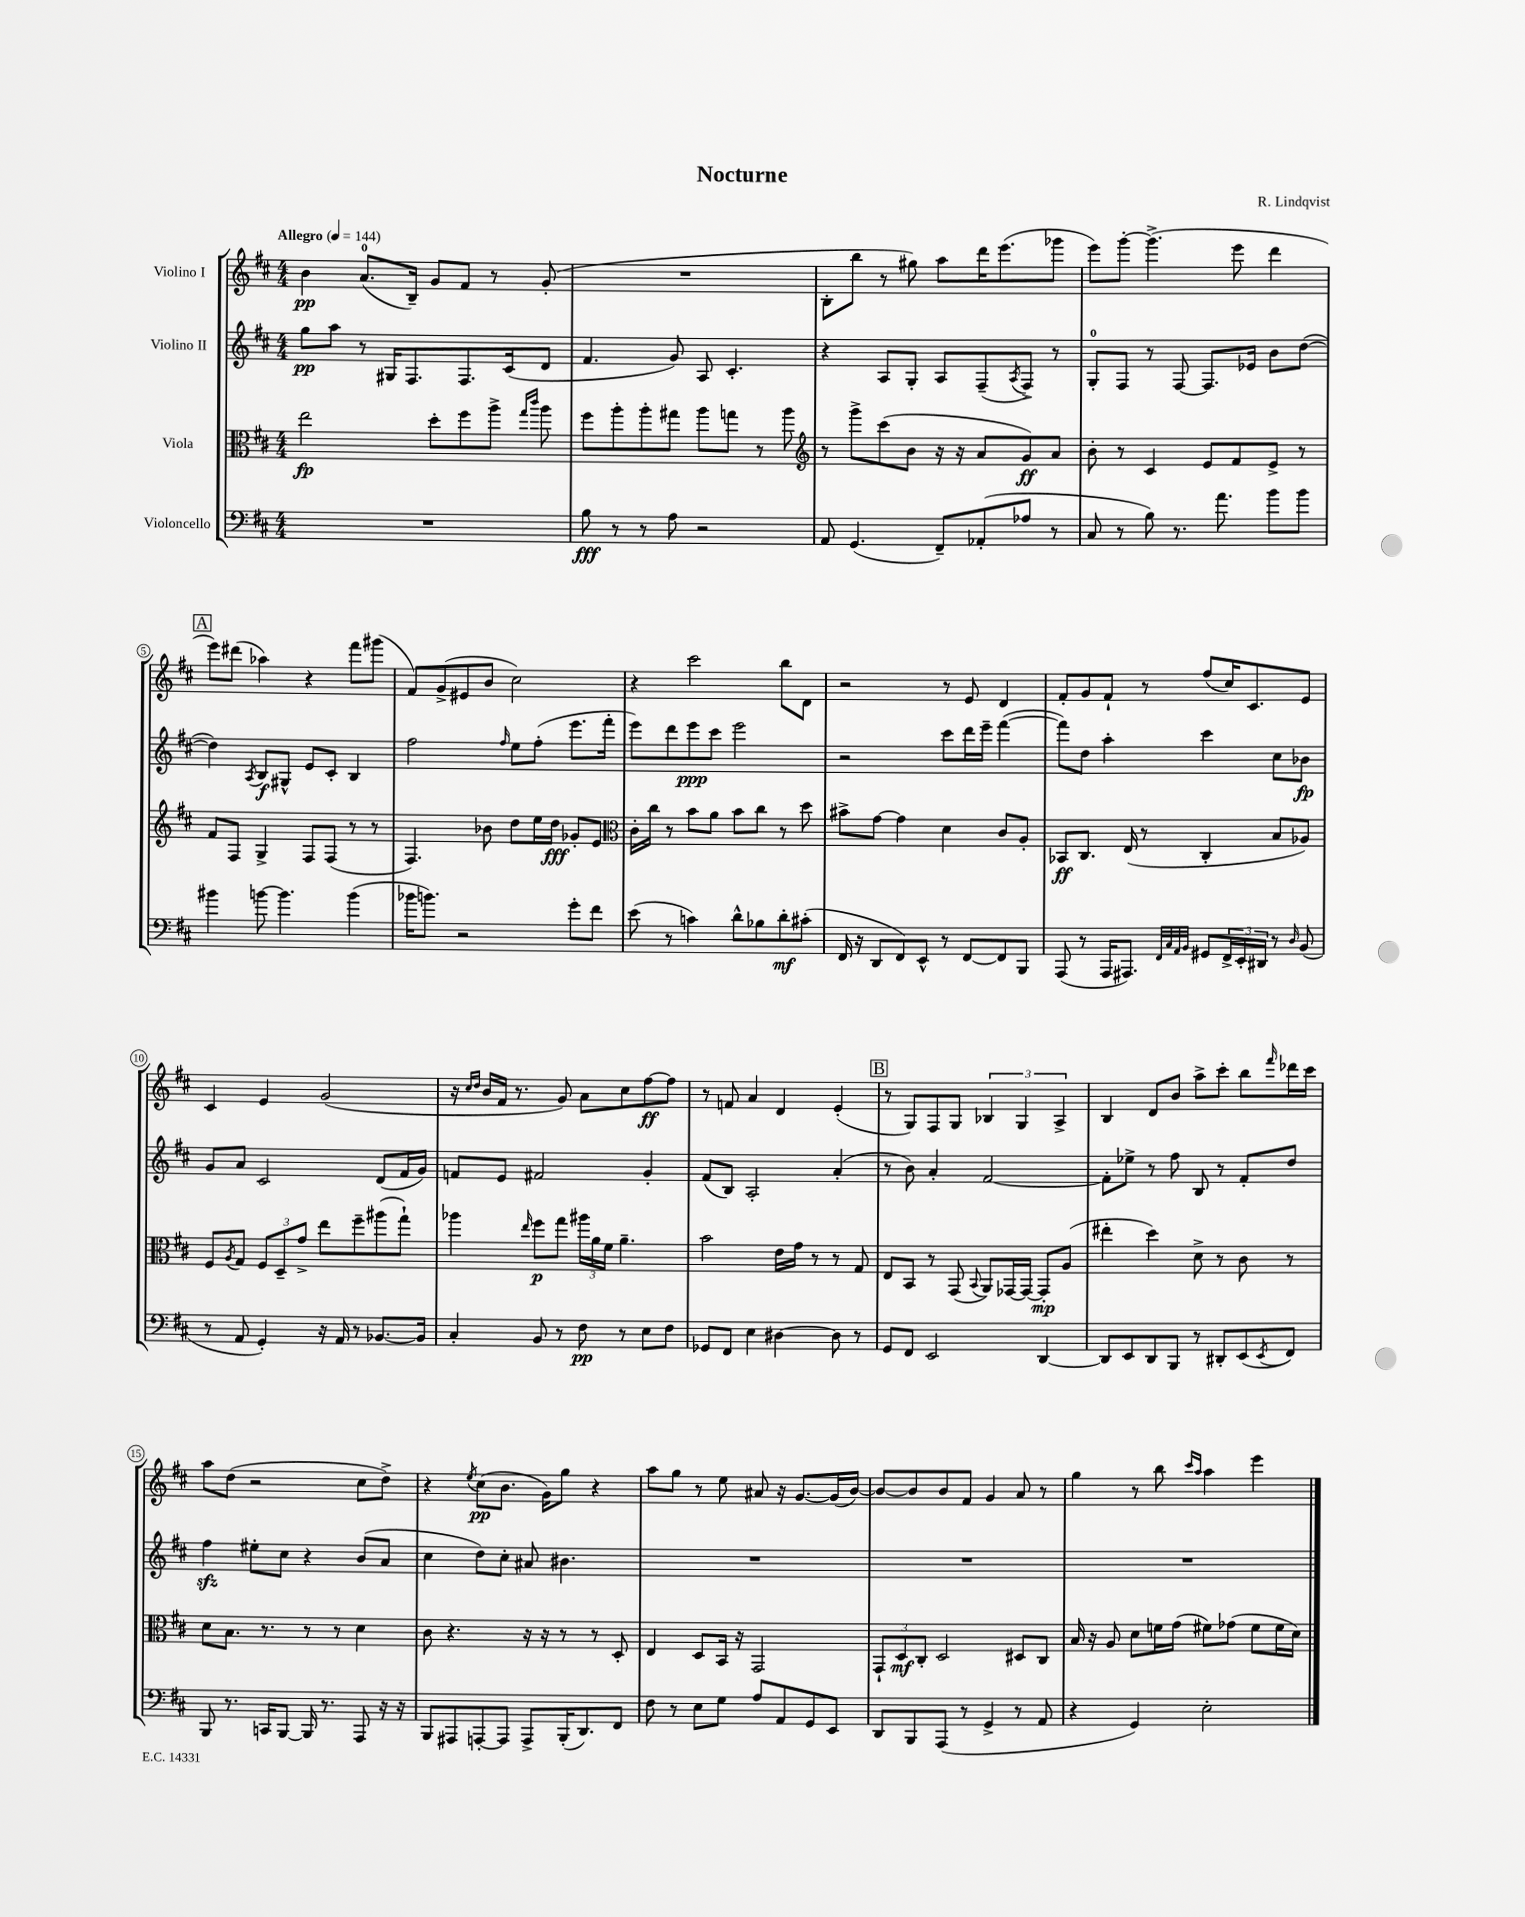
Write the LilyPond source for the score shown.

\header { title = "Nocturne" composer = "R. Lindqvist" }
<<
\new StaffGroup <<
\new Staff = "s0" \with { instrumentName = "Violino I" } {
    \clef treble \key d \major \numericTimeSignature \time 4/4 \tempo "Allegro" 4 = 144
    b'4\pp a'8.-0( b16--) g'8 fis'8 r8 g'8-.( |
    R1 |
    b8-. b''8 r8 gis''8) a''8 d'''16 e'''8.( ges'''8 |
    e'''8) g'''8~-. g'''4.->( e'''8 d'''4 |
    \mark \markup { \box "A" } e'''8) dis'''8( aes''4) r4 fis'''8 gis'''8( |
    fis'8) g'8->( eis'8 b'8 cis''2) |
    r4 cis'''2 b''8 d'8 |
    r2 r8 e'8 d'4 |
    fis'8-. g'8 fis'8-! r8 fis''8( cis''16) cis'8. e'8 |
    cis'4 e'4 g'2( |
    r16 \grace { cis''16 d''16 } b'16 fis'16 r8. g'8) a'8 cis''8 fis''8~\ff fis''8 |
    r8 f'8 a'4 d'4 e'4-.( |
    \mark \markup { \box "B" } r8 g8) fis8 g8 \tuplet 3/2 { bes4 g4 a4-> } |
    b4 d'8 b'8 a''8-> cis'''8-. b''8 \grace { fis'''16 } des'''16 cis'''16 |
    a''8 d''8( r2 cis''8 d''8->) |
    r4 \acciaccatura { e''8 } cis''8\pp( b'8. g'16) g''8 r4 |
    a''8 g''8 r8 e''8 ais'8 r16 g'8.~ g'16( b'16~) |
    b'8~ b'8 b'8 fis'8 g'4 a'8 r8 |
    g''4 r8 b''8 \grace { cis'''16 a''16 } a''4 e'''4 \bar "|." |
}
\new Staff = "s1" \with { instrumentName = "Violino II" } {
    \clef treble \key d \major \numericTimeSignature \time 4/4
    g''8\pp a''8 r8 gis16 fis8. fis8. cis'16( d'8 |
    fis'4. g'8) a8 cis'4.-. |
    r4 a8 g8-. a8 fis8--( \acciaccatura { a8 } fis8->) r8 |
    g8-0-. fis8 r8 fis8~ fis8. ees'16 b'8 d''8~( |
    \mark \markup { \box "A" } d''4) \acciaccatura { a8 } b8\f gis8-^ e'8 cis'8-. b4 |
    fis''2 \grace { fis''16 } e''8 fis''8-.( e'''8. fis'''16-. |
    e'''8) d'''8 e'''8\ppp cis'''8 e'''2 |
    r2 cis'''8 d'''16 e'''16-- fis'''4~( |
    fis'''8) d''8 a''4-. cis'''4 cis''8 bes'8\fp |
    g'8 a'8 cis'2 d'8( fis'16 g'16) |
    f'8 e'8 fis'2 g'4-. |
    fis'8( b8) a2-. a'4-.( |
    \mark \markup { \box "B" } r8 b'8) a'4-. fis'2~ |
    fis'8-. ees''8-> r8 fis''8 b8 r8 fis'8-. d''8 |
    fis''4\sfz eis''8-. cis''8 r4 b'8( a'8 |
    cis''4 d''8) cis''8-. ais'8 bis'4. |
    R1 |
    R1 |
    R1 \bar "|." |
}
\new Staff = "s2" \with { instrumentName = "Viola" } {
    \clef alto \key d \major \numericTimeSignature \time 4/4
    e''2\fp d''8-. fis''8 a''8-> \grace { g''16 cis'''16 } a''8 |
    fis''8 a''8-. a''8-. gis''8 a''8 g''8 r8 a''8 |
    \clef treble r8 g'''8-> cis'''8( b'8 r16 r16 a'8 g'8\ff) a'8 |
    b'8-. r8 cis'4 e'8 fis'8 e'8-> r8 |
    \mark \markup { \box "A" } fis'8 fis8 g4-> fis8 fis8( r8 r8 |
    fis4.) bes'8 d''8 e''16 d''16\fff ges'8-. e'8 |
    \clef alto cis'16-. cis''16 r8 b'8 a'8 b'8 cis''8 r8 d''8 |
    bis'8-> g'8~ g'4 d'4 cis'8 a8-. |
    bes,8\ff cis8. e16( r8 cis4-. b8 aes8) |
    fis8 \acciaccatura { a8 } g8 \tuplet 3/2 { fis8 d8-- g'8-> } e''8 fis''8-- ais''8( g''8-!) |
    aes''4 \grace { e''16 } fis''8\p g''8 \tuplet 3/2 { ais''16 a'16 fis'16 } a'4.-- |
    b'2 e'16 g'16 r8 r8 g8 |
    \mark \markup { \box "B" } e8 b,8 r8 g,8( \appoggiatura { b,8 } a,8) ges,16~ ges,16~ ges,8-.\mp a8( |
    eis''4-. d''4) d'8-> r8 cis'8 r8 |
    d'8 b8. r8. r8 r8 d'4 |
    cis'8 r4. r16 r16 r8 r8 d8-. |
    e4 d8 b,16 r16 g,2 |
    \tuplet 3/2 { g,8-! d8\mf cis8-. } d2 dis8 cis8 |
    b16 r16 a8 d'8 f'16 g'16( fis'8) ges'8( fis'8 fis'16 d'16) \bar "|." |
}
\new Staff = "s3" \with { instrumentName = "Violoncello" } {
    \clef bass \key d \major \numericTimeSignature \time 4/4
    R1 |
    b8\fff r8 r8 a8 r2 |
    a,8 g,4.( fis,8--) aes,8-.( aes8 r8 |
    cis8 r8 b8) r8. a'8. b'8 b'8 |
    \mark \markup { \box "A" } bis'4 b'8~ b'4. b'4( |
    bes'16 b'8.) r2 g'8-. fis'8 |
    e'8( r8 c'4) d'8-^ bes8 d'8-.\mf cis'8-.( |
    fis,16 r16 d,8 fis,8) e,8-^ r8 fis,8~ fis,8 b,,8 |
    a,,8( r8 a,,16 ais,,8.) \grace { fis,32 cis32 a,32 b,32 } gis,8 \tuplet 3/2 { fis,16-> e,16-. dis,16 } r8 \grace { d16 } b,8( |
    r8 a,8 g,4-.) r16 a,16 r8 bes,8.~ bes,16 |
    cis4-. b,8 r8 fis8\pp r8 e8 fis8 |
    ges,8 fis,8 e4 dis4~ dis8 r8 |
    \mark \markup { \box "B" } g,8 fis,8 e,2 d,4~ |
    d,8 e,8 d,8 b,,8 r8 dis,8-. e,8( \acciaccatura { e,8 } fis,8) |
    b,,8 r8. c,16 b,,8~ b,,16 r8. a,,8 r16 r16 |
    b,,8 ais,,8 a,,8~-. a,,8 a,,8-> b,,16-.( d,8.) fis,8 |
    fis8 r8 e8 g8 a8 a,8 g,8 e,8 |
    d,8 b,,8 a,,8( r8 g,4-> r8 a,8 |
    r4 g,4) e2-. \bar "|." |
}
>>
>>
\layout { \context { \Score \override BarNumber.stencil = #(make-stencil-circler 0.1 0.3 ly:text-interface::print) } }
